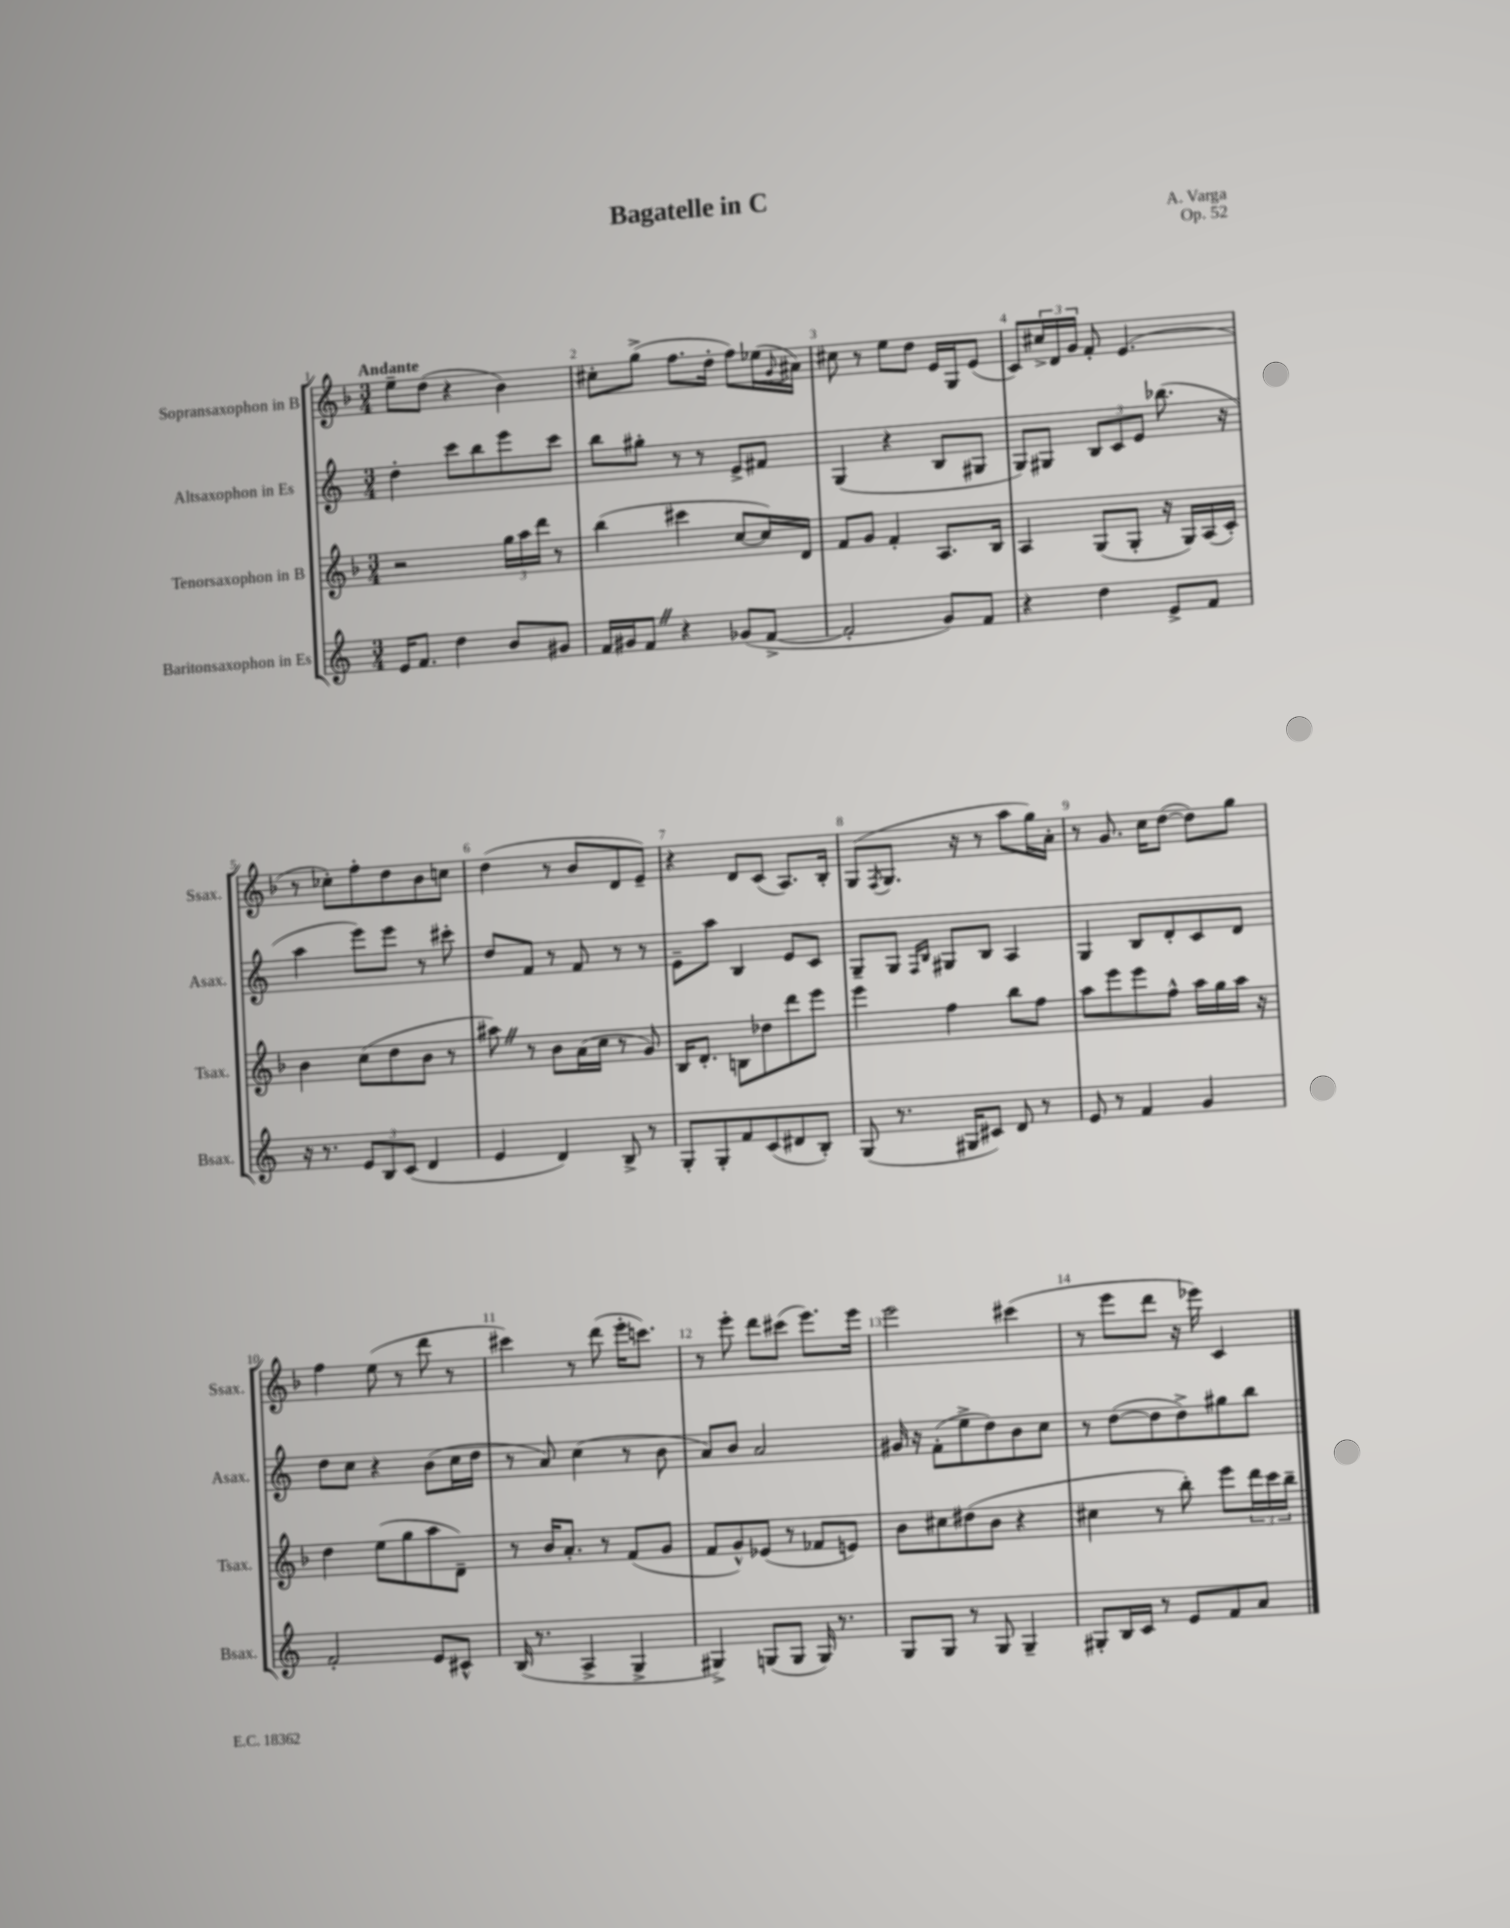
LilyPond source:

\header { title = "Bagatelle in C" composer = "A. Varga" opus = "Op. 52" }
<<
\new StaffGroup <<
\new Staff = "s0" \with { instrumentName = "Sopransaxophon in B" shortInstrumentName = "Ssax." } {
    \clef treble \key f \major \numericTimeSignature \time 3/4 \tempo "Andante"
    e''8-- d''8( r4 bes'4) |
    cis''8-. g''8->( f''8. d''16-. f''8) ees''16( \appoggiatura { g'8 } ais'16) |
    cis''8 r8 e''8 d''8 e'16 g16 e'8( |
    c'8) \tuplet 3/2 { cis''16-> d'16 g'16 } f'8-. e'4.( |
    r8 ces''8-.) f''8-. d''8 bes'8 c''8 |
    d''4( r8 bes'8 d'8 e'8--) |
    r4 d'8 c'8( a8.) bes16-. |
    g8( \acciaccatura { f8 } g8. r16 r8 a''8 g''16) a'16-. |
    r8 g'8. c''16 d''8~( d''8) g''8 |
    f''4 e''8( r8 d'''8 r8 |
    cis'''4) r8 d'''8( e'''16-. c'''8.) |
    r8 e'''8-. d'''8 cis'''8( e'''8.) e'''16 |
    e'''2 cis'''4( |
    r8 e'''8 d'''8 r16 ees'''16) c'4 \bar "|." |
}
\new Staff = "s1" \with { instrumentName = "Altsaxophon in Es" shortInstrumentName = "Asax." } {
    \clef treble \key c \major \numericTimeSignature \time 3/4
    d''4-. c'''8 b''8 e'''8 c'''8 |
    b''8 gis''8-. r8 r8 e'8-> fis'8 |
    g4( r4 b8 gis8 |
    g8) gis8 \tuplet 3/2 { b8 c'8 e'8 } bes''8.( r16 |
    a''4 e'''8) e'''8 r8 cis'''8-. |
    d''8 f'8 r8 f'8 r8 r8 |
    e'8-- a''8 b4 e'8 c'8 |
    g8-- g8 \grace { f16 b16 } gis8 b8 a4 |
    g4 b8 d'8-. c'8 d'8 |
    d''8 c''8 r4 b'8( c''16 d''16 |
    r8 a'8) c''4( r8 b'8 |
    a'8) b'8 a'2 |
    gis'16 r16 f'8-.( e''8-> d''8) b'8 c''8 |
    r8 d''8~( d''8 d''8->) gis''8 b''8 \bar "|." |
}
\new Staff = "s2" \with { instrumentName = "Tenorsaxophon in B" shortInstrumentName = "Tsax." } {
    \clef treble \key f \major \numericTimeSignature \time 3/4
    r2 \tuplet 3/2 { g''16 a''16 d'''16 } r8 |
    bes''4( cis'''4 c''8~ c''16) d'16 |
    f'8 g'8 f'4-. a8. bes16 |
    a4 g8( g8-. r16 g16) a16( c'16-.) |
    bes'4 c''8( d''8 bes'8 r8 |
    ais''8) \once \override BreathingSign.text = \markup { \musicglyph "scripts.caesura.straight" } \breathe r8 bes'8 a'16( c''16 r8 g'8) |
    bes16 d'8.-. b8 des''8 d'''8 e'''8 |
    e'''4 f''4 bes''8 f''8 |
    a''8 e'''8 e'''8 f''8-^ a''16 g''16 a''16 r16 |
    d''4 e''8( g''8 a''8 d'8--) |
    r8 bes'16 a'8.-. r8 f'8( g'8 |
    f'8 g'8-^) ees'8( r8 fes'8 e'8) |
    bes'8 cis''8 dis''8( bes'8 r4 |
    cis''4 r8 bes''8-.) e'''8 \tuplet 3/2 { d'''16 c'''16 bes''16-- } \bar "|." |
}
\new Staff = "s3" \with { instrumentName = "Baritonsaxophon in Es" shortInstrumentName = "Bsax." } {
    \clef treble \key c \major \numericTimeSignature \time 3/4
    e'16 f'8. d''4 b'8 gis'8 |
    f'16 gis'16 f'8 \once \override BreathingSign.text = \markup { \musicglyph "scripts.caesura.straight" } \breathe r4 ges'8( f'8~-> |
    f'2-. g'8) f'8 |
    r4 d''4 e'8-> f'8 |
    r16 r8. \tuplet 3/2 { e'8 b8 c'8( } d'4 |
    e'4 d'4) b8-> r8 |
    g8-. g8-. f'8 c'8( dis'8 b8-.) |
    g8( r8. gis16 cis'8) d'8 r8 |
    e'8 r8 f'4 g'4 |
    f'2-. e'8 cis'8-^ |
    b16( r8. a4-> g4-> |
    gis4->) g8( g8 g16) r8. |
    g8 g8 r8 g8 g4-- |
    gis8-. b16 c'16 r8 e'8 f'8 a'8 \bar "|." |
}
>>
>>
\layout { \context { \Score \override BarNumber.break-visibility = ##(#f #t #t) barNumberVisibility = #all-bar-numbers-visible } }
